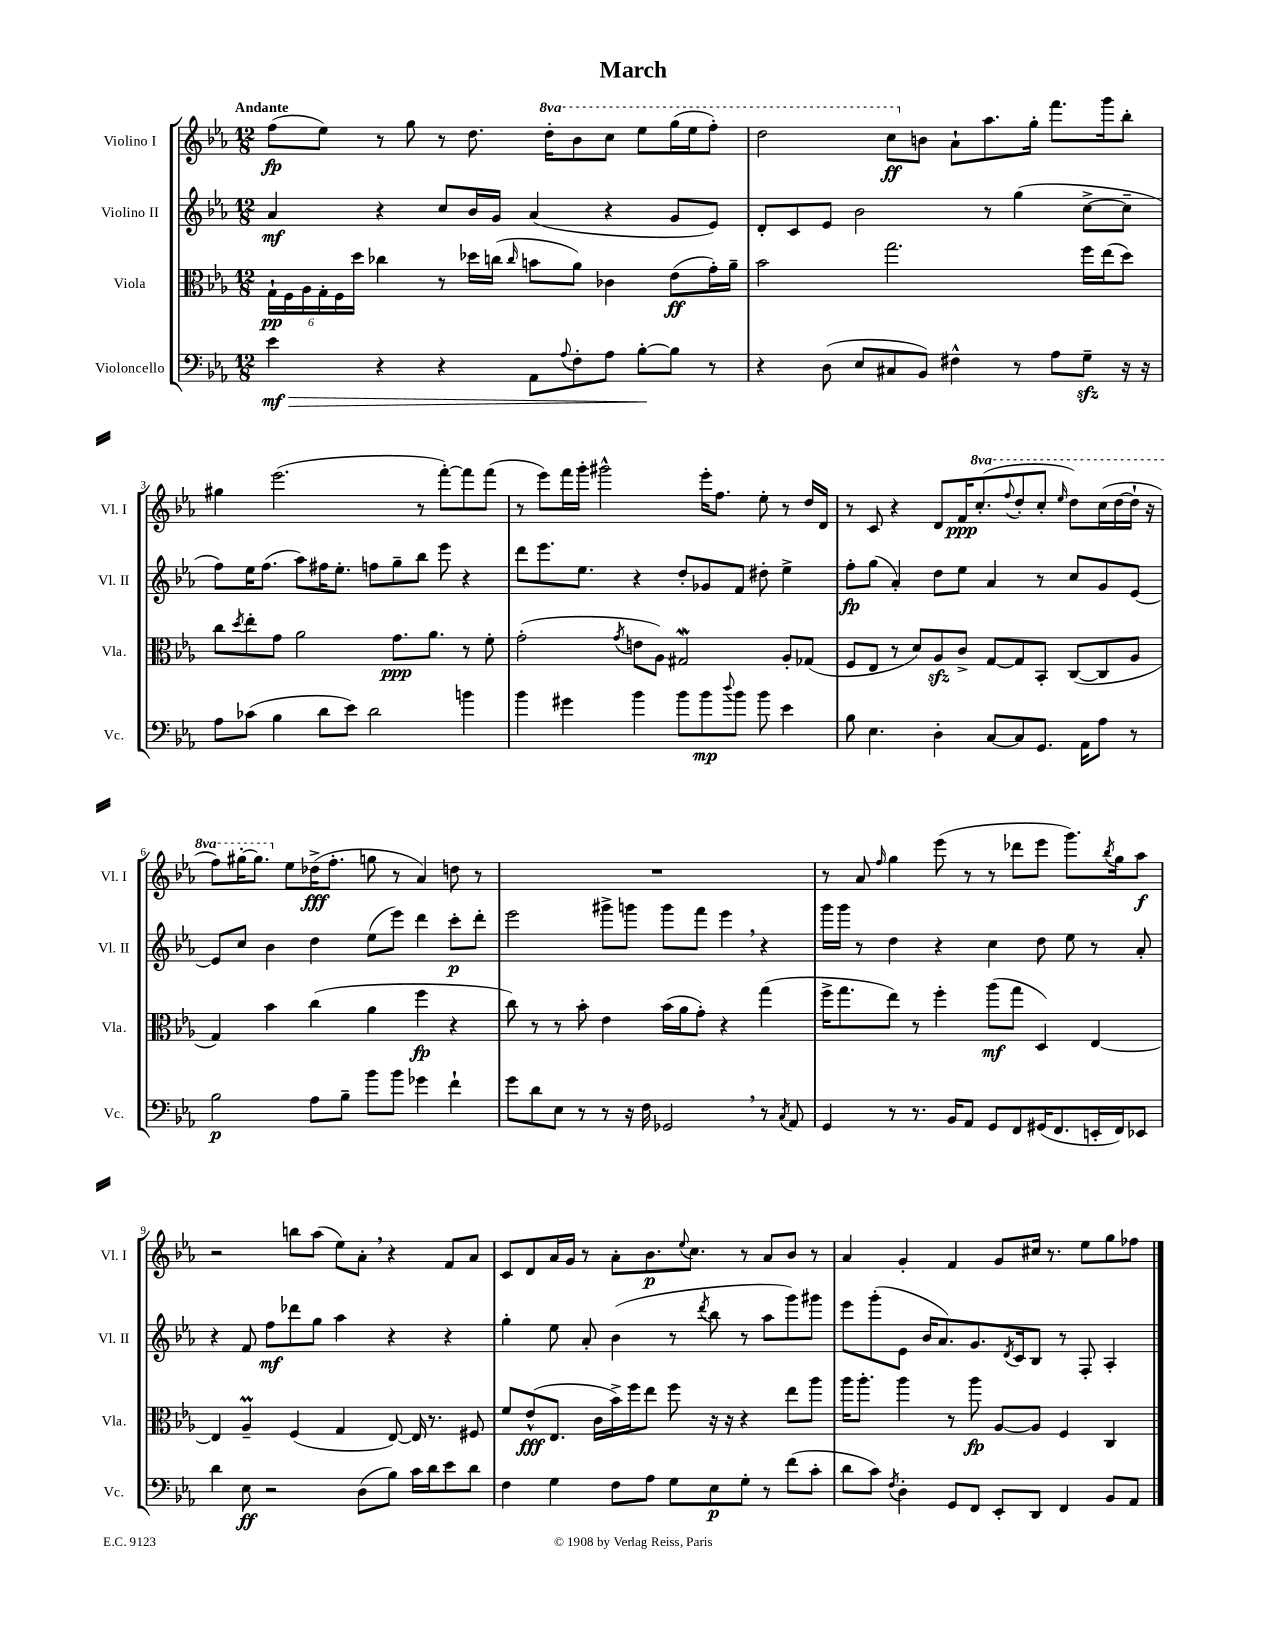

**kern	**kern	**kern	**kern
*staff4	*staff3	*staff2	*staff1
*clefF4	*clefC3	*clefG2	*clefG2
*k[b-e-a-]	*k[b-e-a-]	*k[b-e-a-]	*k[b-e-a-]
*M12/8	*M12/8	*M12/8	*M12/8
4e-	24G`	4a-	(8ff
.	24F	.	.
.	24A-	.	.
.	24G'	.	8ee-)
.	24F	.	.
.	24dd	.	.
4r	4cc-	4r	8r
.	.	.	8gg
4r	8r	8cc	8r
.	16dd-	16b-	8.dd
.	(16cc	16g	.
.	16qqcc	.	.
8AA-	8b	(4a-	.
.	.	.	16ddd'
8qqA-	.	.	.
8F'	8a-)	.	8bb-
8A-	4c-	4r	8ccc
[8B-'	.	.	8eee-
8B-]	(8e-	8g	(16ggg
.	.	.	16eee-
8r	16g')	8e-)	8fff')
.	16a-~	.	.
=	=	=	=
4r	2b-	8d'	2ddd
.	.	8c	.
(8D	.	8e-	.
8E-	.	2b-	.
8C#	2.gg	.	8ccc
8BB-)	.	.	8b
4F#^^	.	.	8a-`
.	.	8r	8.aa-
8r	.	(4gg	.
.	.	.	16gg'
8A-	.	.	8.fff
8G~	16ff	[8cc^	.
.	(16ee-	.	16ggg
16r	8dd)	8cc~]	8bb-'
16r	.	.	.
=	=	=	=
8A-	8cc	8ff)	4gg#
.	8qdd	.	.
(8c-	8ee-'	16ee-	.
.	.	(8.ff	.
4B-	8g	.	(2.eee-
.	2a-	8aa-)	.
8d	.	16ff#	.
.	.	8.ee-'	.
8e-)	.	.	.
2d	.	8ff	.
.	8.g	8gg~	.
.	.	8bb-	8r
.	8.a-	.	.
.	.	8eee-	[8fff')
4b	8r	4r	8fff]
.	8f'	.	(8fff
=	=	=	=
4b-	(2g'	8ddd	8r
.	.	8.eee-	8eee-)
4g#	.	.	16fff
.	.	8.ee-	16ggg'
.	.	.	2ggg#^^
.	8qg	.	.
4b-	8e	4r	.
.	8A-)	.	.
8b-	2G#	8dd'	.
8b-	.	8g-	16eee-'
.	.	.	8.ff
8qqdd	.	.	.
8b-	.	8f	.
8b-	.	8dd#'	8ee-'
4e-	8A-'	4ee-^	8r
.	(8G-	.	16dd
.	.	.	16d
=	=	=	=
8B-	8F	8ff'	8r
4.E-	8E-	(8gg	8c
.	8r	4a-')	4r
.	8d)	.	.
4D'	8A-	8dd	8d
.	8c^	8ee-	16f
.	.	.	(8.ccc'
[8C	[8G	4a-	.
.	.	.	8qqfff
8C]	8G]	.	8ddd'
8.GG	8BB-'	8r	8ccc'
.	.	.	16qqeee-
.	([8C	8cc	8ddd)
16AA-	.	.	.
8A-	8C]	8g	(16ccc
.	.	.	[16ddd
8r	8A-	[8e-	16ddd`]
.	.	.	16r
=	=	=	=
2B-	4G)	8e-]	8fff)
.	.	8cc	[16ggg#'
.	.	.	8.ggg#]
.	4b-	4b-	.
.	.	.	8ee-
8A-	(4cc	4dd	(16dd-^
.	.	.	8.ff'
8B-~	.	.	.
8b-	4a-	(8ee-	8gg
8b-	.	8eee-)	8r
4g-	4ff	4ddd	4a-)
4f`	4r	8ccc'	8dd
.	.	8ddd'	8r
=	=	=	=
8g	8cc)	2eee-	1.r
8d	8r	.	.
8E-	8r	.	.
8r	8b-'	.	.
8r	4e-	8ggg#^	.
16r	.	8ggg	.
16F	.	.	.
2GG-	(16b-	8ggg	.
.	16a-	.	.
.	8g')	8fff	.
.	4r	4eee-	.
8r	(4gg	4r	.
8qC	.	.	.
8AA-	.	.	.
=	=	=	=
4GG	16ff^	16ggg	8r
.	8.gg	16ggg	.
.	.	8r	8a-
.	.	.	16qqff
8r	8ee-)	4dd	4gg
8.r	8r	.	.
.	4ff'	4r	(8eee-
16BB-	.	.	.
8AA-	.	.	8r
8GG	(8aa-	4cc	8r
8FF	8gg	.	8ddd-
(16GG#	4D)	8dd	8eee-
8.FF	.	.	.
.	.	8ee-	8.ggg)
16EE'	[4E-	8r	.
.	.	.	8qbb-
16FF)	.	.	16gg
8EE-	.	8a-'	8aa-
=	=	=	=
4d	4E-]	4r	2r
8E-	4A-~	8f	.
2r	.	8ff	.
.	(4F	8ddd-	8bb
.	.	8gg	(8aa-
.	4G	4aa-	8ee-)
(8D	.	.	8a-'
8B-)	[8E-)	4r	4r
16c	16E-]	.	.
16d	8.r	.	.
8e-	.	4r	8f
8d	8F#	.	8a-
=	=	=	=
4F	8f	4gg'	8c
.	(8e-^^	.	8d
4G	8.E-	8ee-	16a-
.	.	.	16g
.	.	8a-'	8r
.	16c	.	.
8F	16b-^)	(4b-	8a-'
.	16ff	.	.
8A-	8ee-	.	8.b-
8G	8ff	8r	.
.	.	.	8qqee-
.	.	.	8.cc
.	.	8qddd	.
8E-	16r	8bb-	.
.	16r	.	.
8G'	4r	8r	8r
8r	.	8aa-	8a-
(8f	8ee-	8ggg)	8b-
8c'	8aa-	8ggg#	8r
=	=	=	=
8d	16aa-	8eee-	4a-
.	8.aa-'	.	.
8c)	.	(8ggg'	.
8qF	.	.	.
4D'	4aa-	8e-	4g'
.	.	16b-	.
.	.	8.a-)	.
8GG	8r	.	4f
8FF	8aa-	8.g	.
8EE-'	[8A-	.	8g
.	.	8qd	.
.	.	16c	.
8DD	8A-]	8B-	16cc#
.	.	.	8.r
4FF	4F	8r	.
.	.	8F'	8ee-
8BB-	4C	4A-'	8gg
8AA-	.	.	8ff-
==	==	==	==
*-	*-	*-	*-
